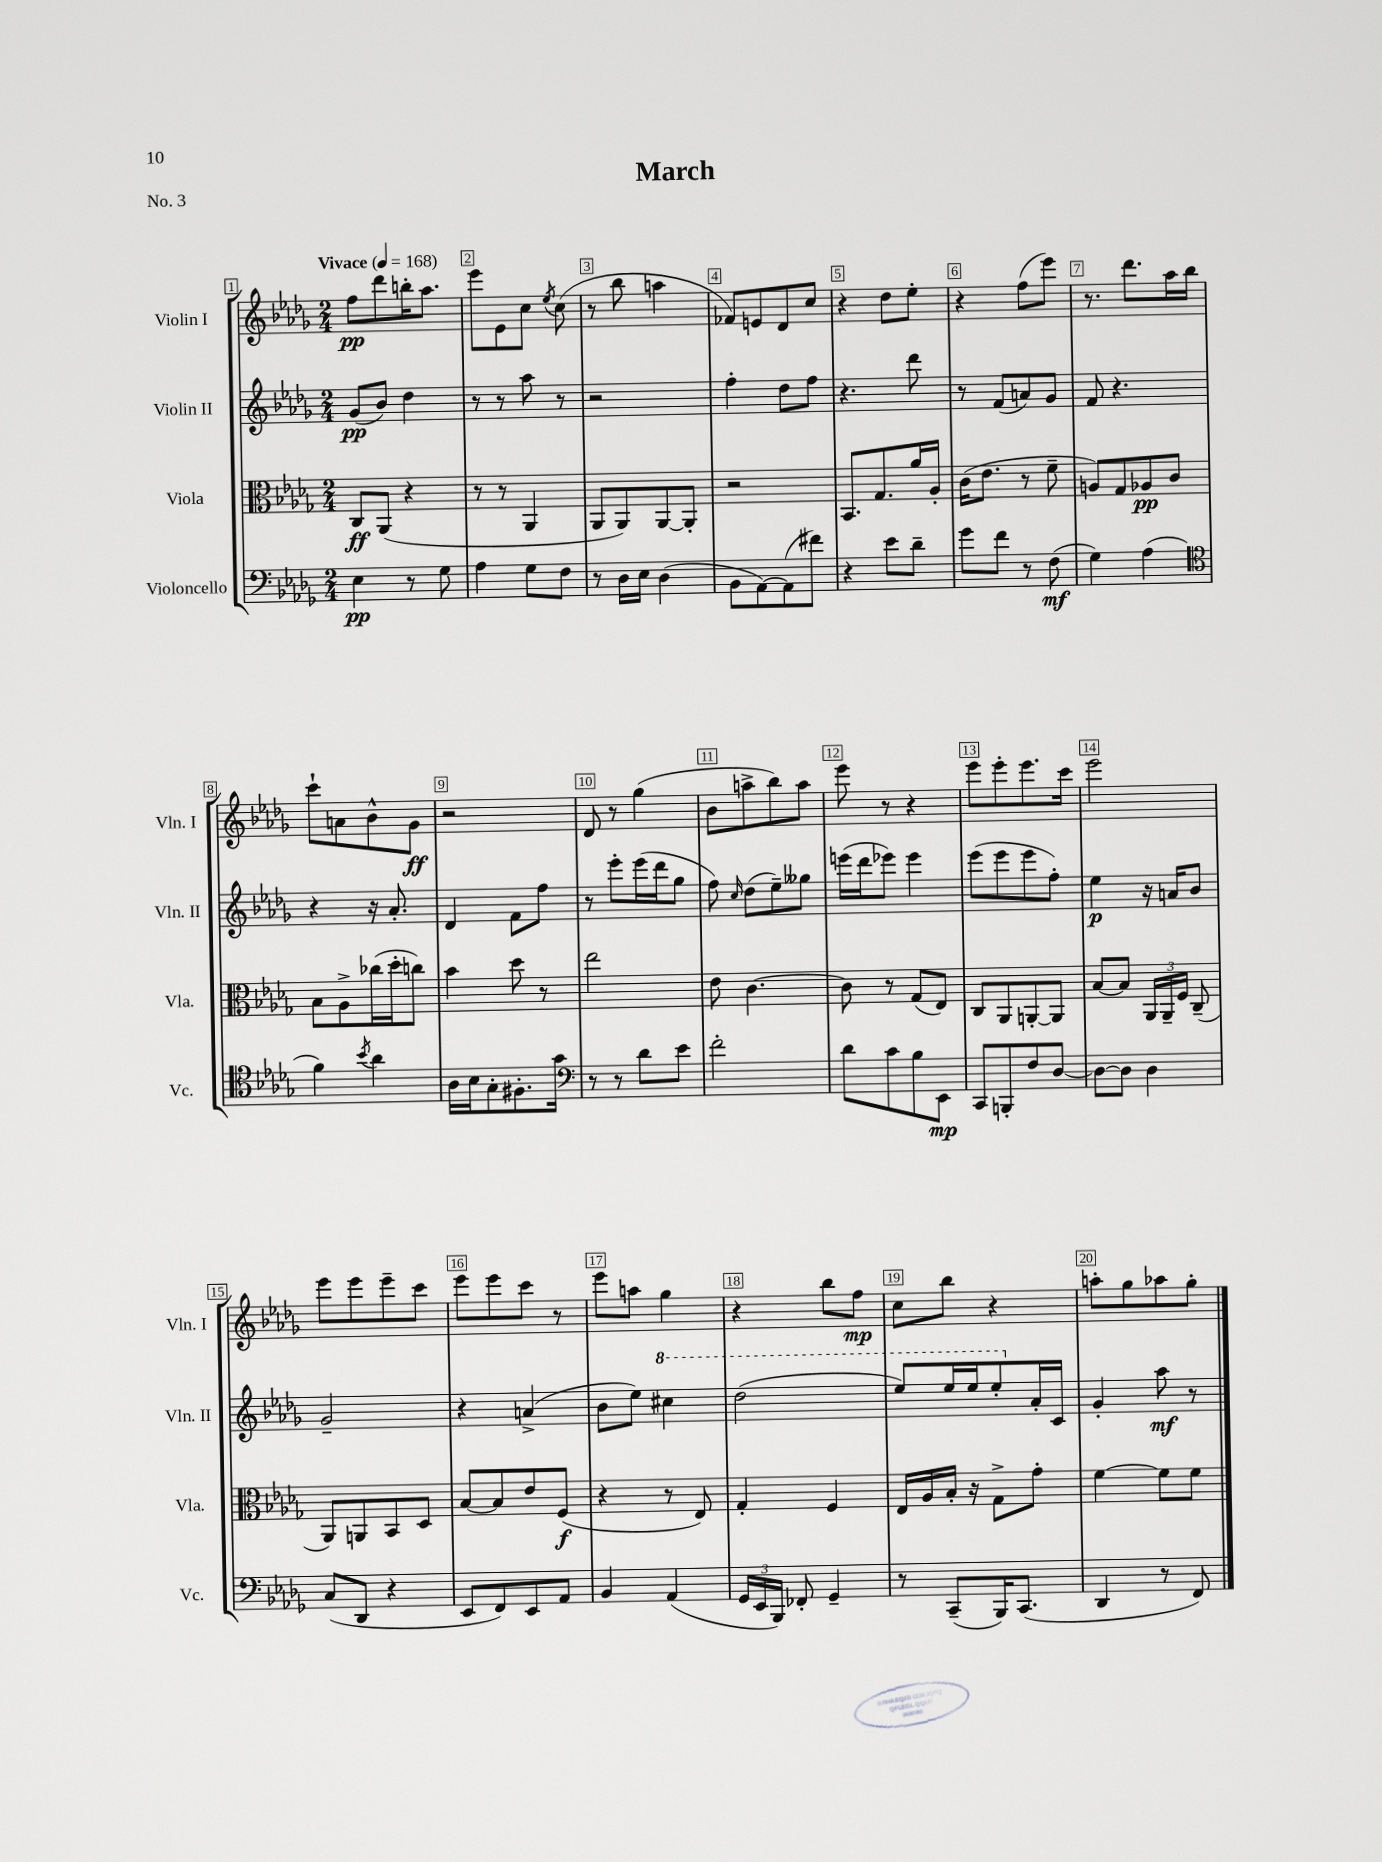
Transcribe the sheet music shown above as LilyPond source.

\header { title = "March" piece = "No. 3" }
<<
\new StaffGroup <<
\new Staff = "s0" \with { instrumentName = "Violin I" shortInstrumentName = "Vln. I" } {
    \clef treble \key des \major \numericTimeSignature \time 2/4 \tempo "Vivace" 4 = 168
    \autoBeamOff f''8[\pp des'''8 b''16-. aes''8.] |
    ees'''8[ ees'8 c''8] \acciaccatura { ees''8 } c''8( |
    r8 bes''8 a''4 |
    fes'8[) e'8 des'8 c''8] |
    r4 des''8[ ees''8]-. |
    r4 f''8[( ees'''8]) |
    r8. des'''8.[ aes''16 bes''16] |
    c'''8[-! a'8 bes'8-^ ges'8]\ff |
    r2 |
    des'8 r8 ges''4( |
    bes'8[ a''8-> bes''8) a''8] |
    ees'''8 r8 r4 |
    ees'''8[ ees'''8-. ees'''8. c'''16] |
    ees'''2 |
    ees'''8[ ees'''8 ees'''8-- c'''8] |
    ees'''8[ ees'''8 c'''8] r8 |
    ees'''8[ a''8] ges''4 |
    r4 bes''8[ f''8]\mp |
    c''8[ bes''8] r4 |
    a''8[-. ges''8 aes''8 ges''8]-. \bar "|." |
}
\new Staff = "s1" \with { instrumentName = "Violin II" shortInstrumentName = "Vln. II" } {
    \clef treble \key des \major \numericTimeSignature \time 2/4
    \autoBeamOff ges'8[\pp( bes'8]) des''4 |
    r8 r8 aes''8 r8 |
    r2 |
    f''4-. des''8[ f''8] |
    r4. des'''8 |
    r8 f'8[( a'8) ges'8] |
    f'8 r4. |
    r4 r16 aes'8.-. |
    des'4 f'8[ f''8] |
    r8 ees'''8[-. ees'''16( des'''16 ges''8] |
    f''8) \grace { c''16 } des''8[( ees''8--) geses''8] |
    e'''16[( des'''16 ees'''8]) ees'''4 |
    ees'''8[( ees'''8 ees'''8 f''8]-.) |
    ees''4\p r16 a'16[ bes'8] |
    ges'2-- |
    r4 a'4->( |
    bes'8[ ees''8]) \ottava #1 cis'''4 |
    des'''2( |
    ees'''8[) ees'''16 ees'''16 ees'''8-. \ottava #0 aes'16-. c'16] |
    ges'4-. aes''8\mf r8 \bar "|." |
}
\new Staff = "s2" \with { instrumentName = "Viola" shortInstrumentName = "Vla." } {
    \clef alto \key des \major \numericTimeSignature \time 2/4
    \autoBeamOff c8[\ff aes,8]( r4 |
    r8 r8 aes,4 |
    aes,8[ aes,8) aes,8~ aes,8]-. |
    r2 |
    bes,8.[ ges8. aes'16 aes16]-. |
    c'16[( ees'8.] r8 f'8-- |
    a8[) ges8 aes8\pp c'8] |
    bes8[ aes8-> ces''16( des''16-. c''8]) |
    bes'4 des''8 r8 |
    ees''2 |
    ees'8 c'4.~ |
    c'8 r8 ges8[( ees8]) |
    c8[ aes,8 a,8~-. a,8] |
    bes8[~ bes8] \tuplet 3/2 { aes,16[ aes,16-- f16] } c8--( |
    aes,8[) a,8 bes,8 des8] |
    bes8[~ bes8 ees'8 f8]\f( |
    r4 r8 ees8) |
    ges4-. f4 |
    ees16[ aes16 bes16]-. r16 ges8[-> ges'8]-. |
    f'4~ f'8[ f'8] \bar "|." |
}
\new Staff = "s3" \with { instrumentName = "Violoncello" shortInstrumentName = "Vc." } {
    \clef bass \key des \major \numericTimeSignature \time 2/4
    \autoBeamOff ees4\pp r8 ges8 |
    aes4 ges8[ f8] |
    r8 des16[ ees16] des4( |
    bes,8[ aes,8~) aes,8( fis'8]) |
    r4 ees'8[ des'8]-- |
    ges'8[ f'8] r8 f8\mf( |
    ges4) aes4( |
    \clef tenor f'4) \acciaccatura { bes'8 } aes'4 |
    aes16[ bes16 ges8-. fis8.-. ges'16] |
    \clef bass r8 r8 des'8[ ees'8] |
    f'2-. |
    des'8[ c'8 bes8 ees,8]\mp |
    c,8[ b,,8-. f8 des8]~ |
    des8[~ des8] des4 |
    c8[( des,8] r4 |
    ees,8[ f,8) ees,8 aes,8] |
    bes,4 aes,4( |
    \tuplet 3/2 { ges,16[ ees,16 bes,,16]) } fes,8-. ges,4-- |
    r8 c,8[--( bes,,16) c,8.]( |
    des,4 r8 f,8) \bar "|." |
}
>>
>>
\layout { \context { \Score \override BarNumber.break-visibility = ##(#f #t #t) barNumberVisibility = #all-bar-numbers-visible \override BarNumber.stencil = #(make-stencil-boxer 0.1 0.3 ly:text-interface::print) } }
